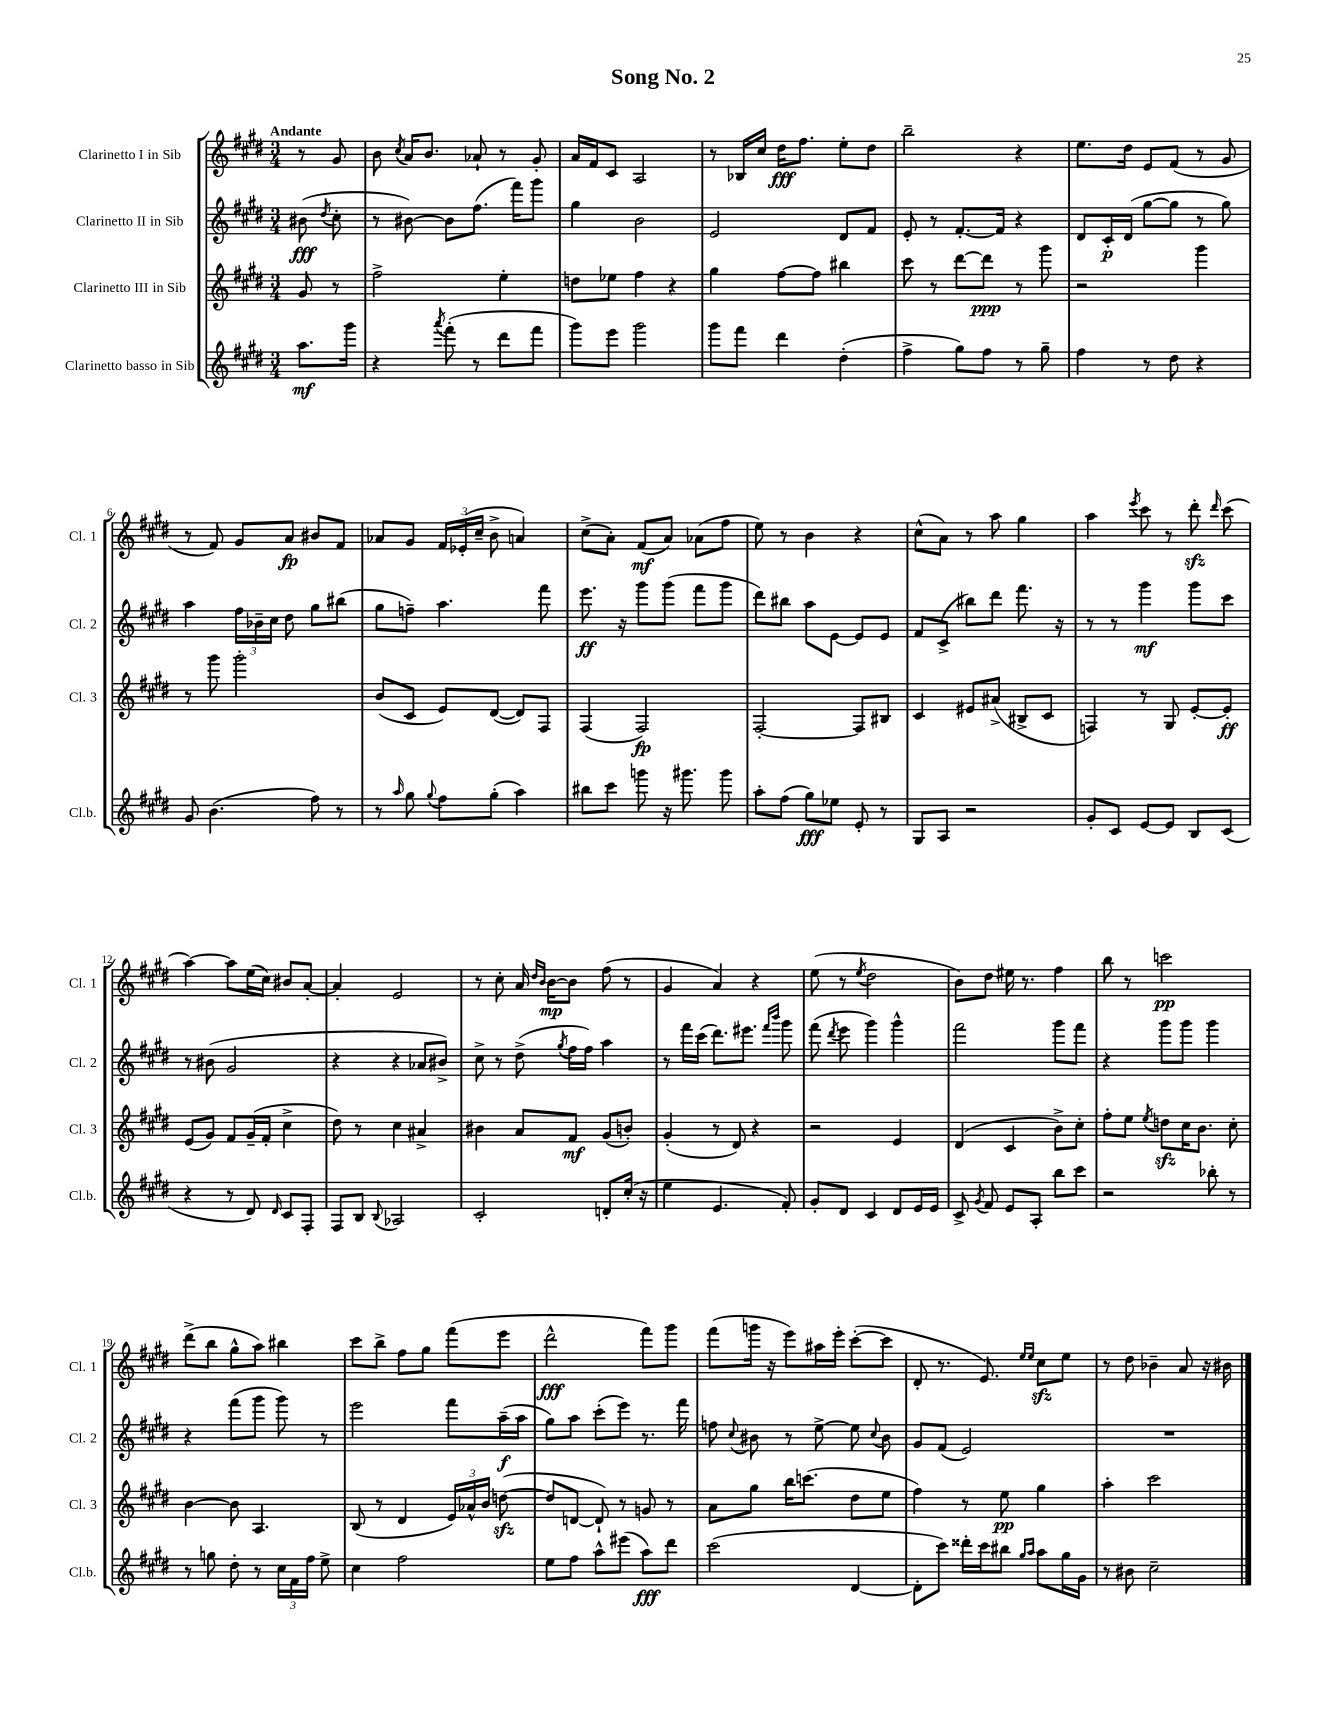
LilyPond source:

\header { title = "Song No. 2" }
<<
\new StaffGroup <<
\new Staff = "s0" \with { instrumentName = "Clarinetto I in Sib" shortInstrumentName = "Cl. 1" } {
    \clef treble \key e \major \numericTimeSignature \time 3/4 \partial 4 \tempo "Andante"
    \autoBeamOff r8 gis'8 |
    b'8 \acciaccatura { cis''8 } a'16[ b'8.] aes'8-! r8 gis'8-. |
    a'16[ fis'16 cis'8] a2 |
    r8 bes16[ cis''16] dis''16[\fff fis''8.] e''8[-. dis''8] |
    b''2-- r4 |
    e''8.[ dis''16] e'8[ fis'8]( r8 gis'8 |
    r8 fis'8) gis'8[ a'8]\fp bis'8[ fis'8] |
    aes'8[ gis'8] \tuplet 3/2 { fis'16[ ees'16-.( cis''16]-- } b'8-> a'4) |
    cis''8[->( a'8]-.) fis'8[\mf( a'8]) aes'8[( fis''8] |
    e''8) r8 b'4 r4 |
    cis''8[-^( a'8]) r8 a''8 gis''4 |
    a''4 \acciaccatura { e'''8 } cis'''8 r8 dis'''8-.\sfz \grace { dis'''16 } cis'''8( |
    a''4~) a''8[ e''16( cis''16]) bis'8[ a'8]~-. |
    a'4-. e'2 |
    r8 cis''8-. a'16 \grace { dis''16[ b'16] } b'16[~\mp b'8] fis''8( r8 |
    gis'4 a'4) r4 |
    e''8( r8 \acciaccatura { e''8 } dis''2 |
    b'8[) dis''8] eis''16 r8. fis''4 |
    b''8 r8 c'''2\pp |
    dis'''8[->( b''8] gis''8[-^ a''8]) bis''4 |
    cis'''8[ b''8]-> fis''8[ gis''8] fis'''8[( e'''8] |
    dis'''2-^\fff fis'''8[) gis'''8] |
    fis'''8[( g'''16] r16 e'''8[) ais''16 e'''16]-. cis'''8[~-.( cis'''8] |
    dis'8-. r8. e'8.) \grace { e''16[ e''16] } cis''8[\sfz e''8] |
    r8 dis''8 bes'4-- a'8 r16 bis'16 \bar "|." |
}
\new Staff = "s1" \with { instrumentName = "Clarinetto II in Sib" shortInstrumentName = "Cl. 2" } {
    \clef treble \key e \major \numericTimeSignature \time 3/4 \partial 4
    \autoBeamOff bis'8\fff( \acciaccatura { dis''8 } cis''8-. |
    r8 bis'8~) bis'8[ fis''8.]( fis'''16[) gis'''8] |
    gis''4 b'2 |
    e'2 dis'8[ fis'8] |
    e'8-. r8 fis'8.[~-. fis'16] r4 |
    dis'8[ cis'16-.\p dis'16]( gis''8[~ gis''8] r8 gis''8) |
    a''4 \tuplet 3/2 { fis''16[ bes'16-- cis''16] } dis''8 gis''8[ bis''8]( |
    gis''8[ f''8]--) a''4. fis'''8 |
    e'''8.\ff r16 gis'''8[ gis'''8]( fis'''8[ gis'''8] |
    dis'''8[) bis''8] a''8[ e'8]~ e'8[ e'8] |
    fis'8[ cis'8]->( bis''8[) dis'''8] fis'''8. r16 |
    r8 r8 gis'''4\mf gis'''8[ cis'''8] |
    r8 bis'8( gis'2 |
    r4 r4 aes'8[ bis'8]->) |
    cis''8-> r8 dis''8->( \acciaccatura { gis''8 } fis''16[ fis''16]) a''4 |
    r8 fis'''16[ cis'''16]( dis'''8.[) eis'''8.] \grace { fis'''16[ b'''16] } gis'''8 |
    fis'''8( \acciaccatura { dis'''8 } e'''8 gis'''4) gis'''4-^ |
    fis'''2 gis'''8[ fis'''8] |
    r4 gis'''8[ gis'''8] gis'''4 |
    r4 fis'''8[( gis'''8] gis'''8) r8 |
    e'''2 fis'''8[ a''16--\f( a''16] |
    gis''8[) a''8] cis'''8[-.( e'''8]) r8. fis'''16 |
    f''8 \appoggiatura { cis''8 } bis'8 r8 e''8~-> e''8 \appoggiatura { cis''8 } bis'8 |
    gis'8[ fis'8]( e'2) |
    R2. \bar "|." |
}
\new Staff = "s2" \with { instrumentName = "Clarinetto III in Sib" shortInstrumentName = "Cl. 3" } {
    \clef treble \key e \major \numericTimeSignature \time 3/4 \partial 4
    \autoBeamOff gis'8 r8 |
    fis''2-> e''4-. |
    d''8[ ees''8] fis''4 r4 |
    gis''4 fis''8[~ fis''8] bis''4 |
    cis'''8 r8 dis'''8[~ dis'''8]\ppp r8 gis'''8 |
    r2 gis'''4 |
    r8 gis'''8 gis'''2-. |
    b'8[( cis'8] e'8[) dis'8]~( dis'8[) fis8] |
    fis4( fis2\fp) |
    fis2~-. fis8[ bis8] |
    cis'4 eis'8[ ais'8]->( bis8[-> cis'8] |
    f4) r8 gis8 e'8[~-. e'8]-.\ff |
    e'8[( gis'8]) fis'8[ gis'16--( fis'16]-. cis''4-> |
    dis''8) r8 cis''4 ais'4-> |
    bis'4 a'8[ fis'8]\mf gis'8[( b'8]-.) |
    gis'4-.( r8 dis'8) r4 |
    r2 e'4 |
    dis'4( cis'4 b'8[->) cis''8]-. |
    fis''8[-. e''8] \acciaccatura { e''8 } d''8[\sfz cis''16 b'8.] cis''8-. |
    b'4~ b'8 a4. |
    b8( r8 dis'4 \tuplet 3/2 { e'16[) aes'16-^ b'16] } d''8~\sfz( |
    d''8[ d'8]~ d'8-!) r8 g'8 r8 |
    a'8[ gis''8] b''16[ c'''8.]( dis''8[ e''8] |
    fis''4) r8 e''8\pp gis''4 |
    a''4-. cis'''2 \bar "|." |
}
\new Staff = "s3" \with { instrumentName = "Clarinetto basso in Sib" shortInstrumentName = "Cl.b." } {
    \clef treble \key e \major \numericTimeSignature \time 3/4 \partial 4
    \autoBeamOff a''8.[\mf gis'''16] |
    r4 \acciaccatura { a'''8 } fis'''8-.( r8 dis'''8[ fis'''8] |
    gis'''8[) e'''8] gis'''2 |
    gis'''8[ fis'''8] dis'''4 dis''4-.( |
    fis''4-> gis''8[) fis''8] r8 gis''8-- |
    fis''4 r8 dis''8 r4 |
    gis'8 b'4.( fis''8) r8 |
    r8 \grace { a''16 } gis''8 \appoggiatura { gis''8 } fis''8[ gis''8]-.( a''4) |
    bis''8[ cis'''8] g'''8 r16 gis'''8. gis'''8 |
    a''8[-. fis''8]( gis''8[\fff) ees''8] e'8-. r8 |
    gis8[ a8] r2 |
    gis'8[-. cis'8] e'8[~ e'8] b8[ cis'8]( |
    r4 r8 dis'8) \grace { dis'16 } cis'8[ fis8]-. |
    fis8[ b8] \appoggiatura { b8 } aes2 |
    cis'2-. d'8[-. cis''16]-.( r16 |
    e''4 e'4. fis'8-.) |
    gis'8[-. dis'8] cis'4 dis'8[ e'16 e'16] |
    cis'8-> \acciaccatura { gis'8 } fis'8 e'8[ a8]-. b''8[ cis'''8] |
    r2 bes''8-. r8 |
    r8 g''8 dis''8-. r8 \tuplet 3/2 { cis''16[ fis'16 fis''16] } e''8-> |
    cis''4 fis''2 |
    e''8[ fis''8] a''8[-^ eis'''8]( a''8[\fff) dis'''8] |
    cis'''2( dis'4~ |
    dis'8[-. cis'''8]) disis'''16[-. cis'''16 bis''8] \grace { gis''16[ a''16] } a''8[ gis''16 gis'16] |
    r8 bis'8 cis''2-- \bar "|." |
}
>>
>>
